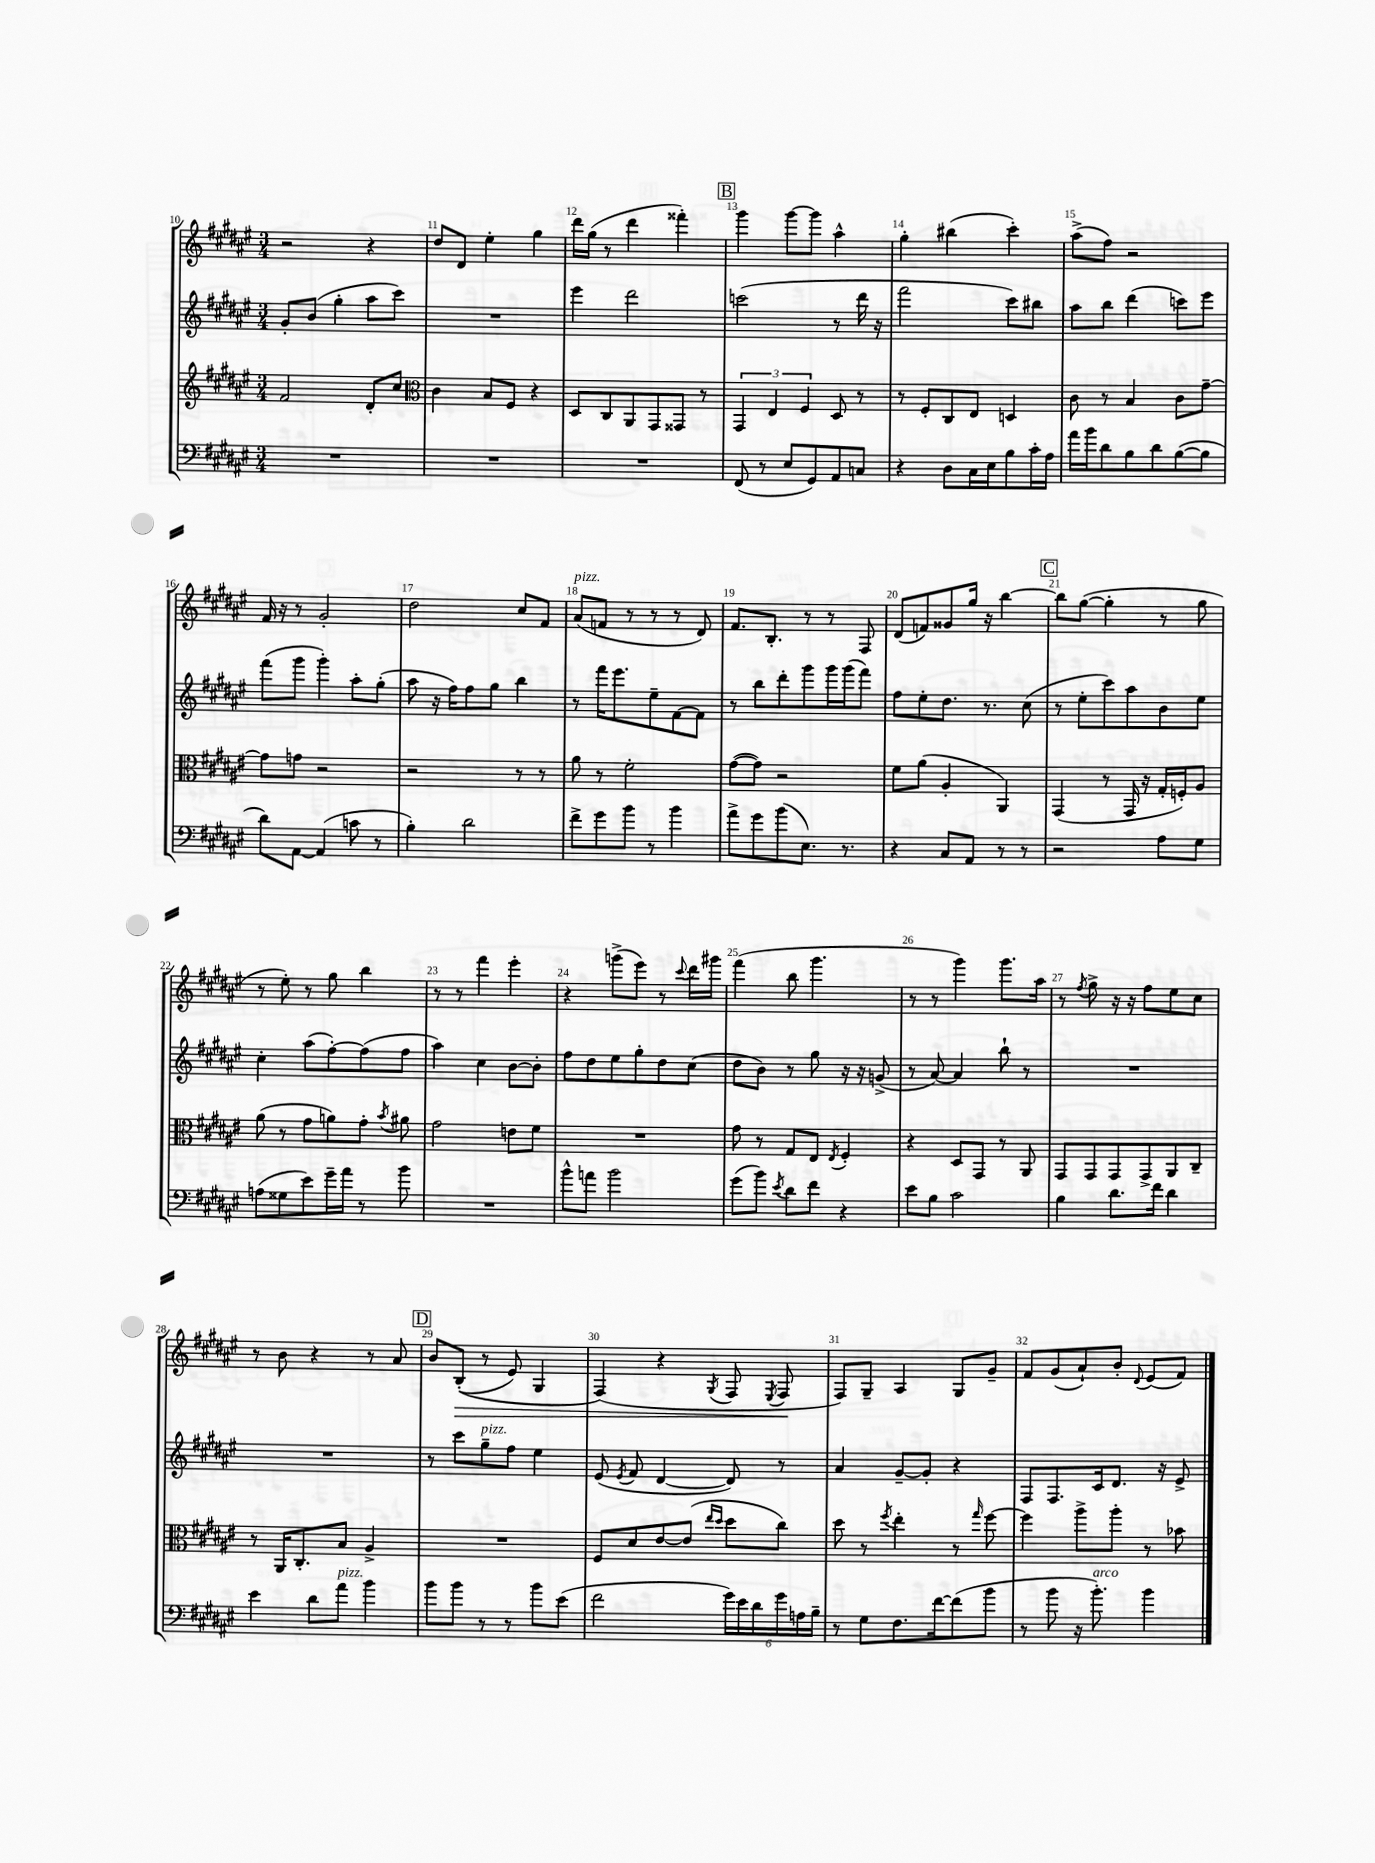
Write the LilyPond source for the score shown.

<<
\new StaffGroup <<
\new Staff = "s0" {
    \clef treble \key fis \major \numericTimeSignature \time 3/4
    \autoBeamOff r2 r4 |
    dis''8[ dis'8] eis''4-. gis''4 |
    dis'''16[ gis''16]( r8 dis'''4 fisis'''4-.) |
    \mark \markup { \box "B" } gis'''4 gis'''8[~ gis'''8] ais''4-^ |
    gis''4-. bis''4( cis'''4-.) |
    ais''8[->( fis''8]) r2 |
    fis'16 r16 r8 gis'2-. |
    dis''2 cis''8[ fis'8] |
    ais'8[^\markup { \italic "pizz." }( f'8] r8 r8 r8 dis'8) |
    fis'8.[ b8.]-. r8 r8 fis8 |
    dis'8[( f'8) gisis'8 gis''16] r16 b''4~ |
    \mark \markup { \box "C" } b''8[ gis''8]~( gis''4-. r8 gis''8 |
    r8 eis''8-.) r8 gis''8 b''4 |
    r8 r8 fis'''4 eis'''4-. |
    r4 g'''8[->( eis'''8]) r8 \appoggiatura { cis'''8 } dis'''16[ gis'''16] |
    fis'''4( b''8 gis'''4. |
    r8 r8 gis'''4) gis'''8.[ ais''16] |
    r8 \acciaccatura { fis''8 } gis''8-> r16 r16 fis''8[ eis''8 cis''8] |
    r8 b'8 r4 r8 ais'8 |
    \mark \markup { \box "D" } b'8[ b8]-.\>(\( r8 eis'8) gis4 |
    fis4(\) r4 \acciaccatura { gis8 } fis8 \acciaccatura { eis8 } fis8\! |
    fis8[) gis8]-- ais4 gis8[ gis'8]-- |
    fis'8[ gis'8( ais'8-!) b'8]-. \appoggiatura { dis'8 } eis'8[( fis'8]) \bar "|." |
}
\new Staff = "s1" {
    \clef treble \key fis \major \numericTimeSignature \time 3/4
    \autoBeamOff gis'8[-. b'8]( gis''4-. ais''8[ cis'''8]) |
    R2. |
    eis'''4 dis'''2 |
    \mark \markup { \box "B" } c'''2( r8 dis'''16 r16 |
    fis'''2 cis'''8[) bis''8] |
    ais''8[ b''8] dis'''4( c'''8[) eis'''8] |
    fis'''8[( gis'''8] gis'''4-.) ais''8[-. gis''8]-.( |
    ais''8 r16 fis''16[) fis''8 gis''8] b''4 |
    r8 fis'''16[ eis'''8. eis''8-- fis'8~ fis'8] |
    r8 b''8[ dis'''8-. gis'''8 gis'''16 gis'''16( fis'''8]) |
    fis''8[ eis''8-. dis''8.] r8. cis''8( |
    \mark \markup { \box "C" } r8 eis''8[-. cis'''8) ais''8 b'8 eis''8] |
    cis''4-. ais''8[( fis''8~-.) fis''8( fis''8] |
    ais''4) cis''4 b'8[~ b'8]-. |
    fis''8[ dis''8 eis''8 gis''8-. dis''8 cis''8]( |
    dis''8[ b'8]) r8 gis''8 r16 r16 g'8->( |
    r8 ais'8~) ais'4 b''8-! r8 |
    R2. |
    R2. |
    \mark \markup { \box "D" } r8 cis'''8[ gis''8--^\markup { \italic "pizz." } fis''8] eis''4 |
    eis'8( \acciaccatura { eis'8 } fis'8 dis'4~ dis'8) r8 |
    ais'4 gis'8[~-- gis'8]-. r4 |
    fis8[ fis8. cis'16 dis'8.] r16 eis'8-> \bar "|." |
}
\new Staff = "s2" {
    \clef treble \key fis \major \numericTimeSignature \time 3/4
    \autoBeamOff fis'2 dis'8[-. cis''8] |
    \clef alto cis'4 b8[ fis8] r4 |
    dis8[ cis8 ais,8 gis,8 gisis,8] r8 |
    \mark \markup { \box "B" } \tuplet 3/2 { gis,4 eis4 fis4 } dis8 r8 |
    r8 fis8[-. cis8 eis8] d4 |
    cis'8 r8 b4 cis'8[ gis'8]~-- |
    gis'8[ g'8] r2 |
    r2 r8 r8 |
    ais'8 r8 fis'2-. |
    gis'8[~( gis'8]) r2 |
    fis'8[ ais'8]( ais4-. ais,4) |
    \mark \markup { \box "C" } gis,4( r8 gis,16 r16 gis16[-. f16-.) ais8] |
    ais'8( r8 gis'8[ a'8) gis'8]-. \acciaccatura { b'8 } ais'8 |
    gis'2 e'8[ fis'8] |
    R2. |
    gis'8 r8 gis8[ eis8] \acciaccatura { eis8 } fis4-. |
    r4 dis8[ gis,8] r8 ais,8 |
    gis,8[ gis,8 gis,8 gis,8-> ais,8 cis8]-- |
    r8 ais,16[ cis8.-. b8] ais4-> |
    \mark \markup { \box "D" } R2. |
    fis8[ dis'8 eis'8~ eis'8]( \grace { eis''16[ dis''16] } dis''8[ cis''8]) |
    dis''8 r8 \acciaccatura { fis''8 } eis''4-. r8 \grace { gis''16 } fis''8~ |
    fis''4 ais''8[-> ais''8]-. r8 bes'8 \bar "|." |
}
\new Staff = "s3" {
    \clef bass \key fis \major \numericTimeSignature \time 3/4
    \autoBeamOff R2. |
    R2. |
    R2. |
    \mark \markup { \box "B" } fis,8( r8 eis8[ gis,8) ais,8 c8] |
    r4 dis8[ cis16 eis16 b8 cis'16-. ais16] |
    ais'16[ b'16 dis'8 b8 dis'8 b8~( b8] |
    dis'8[) ais,8]~ ais,4( c'8 r8 |
    b4-.) dis'2 |
    fis'8[-> gis'8 b'8] r8 b'4 |
    ais'8[-> gis'8 b'8( eis8.]) r8. |
    r4 cis8[ ais,8] r8 r8 |
    \mark \markup { \box "C" } r2 ais8[ gis8] |
    a8[( gisis8 eis'8) gis'16-- ais'16] r8 b'8 |
    R2. |
    b'8[-^ a'8] b'2 |
    gis'8[( b'8]) \acciaccatura { eis'8 } dis'8[ fis'8] r4 |
    eis'8[ b8] cis'2 |
    b4 dis'8.[ fis'16] dis'4 |
    eis'4 dis'8[ ais'8]^\markup { \italic "pizz." } b'4 |
    \mark \markup { \box "D" } b'8[ b'8] r8 r8 b'8[ eis'8]( |
    fis'2 \tuplet 6/4 { gis'16[) eis'16 dis'16 gis'16 a16 b16]-- } |
    r8 gis8[ fis8. fis'16~ fis'8( b'8] |
    r8 b'8 r16 b'8.-.^\markup { \italic "arco" }) b'4 \bar "|." |
}
>>
>>
\layout { \context { \Score currentBarNumber = #10 \override BarNumber.break-visibility = ##(#f #t #t) barNumberVisibility = #all-bar-numbers-visible } }
